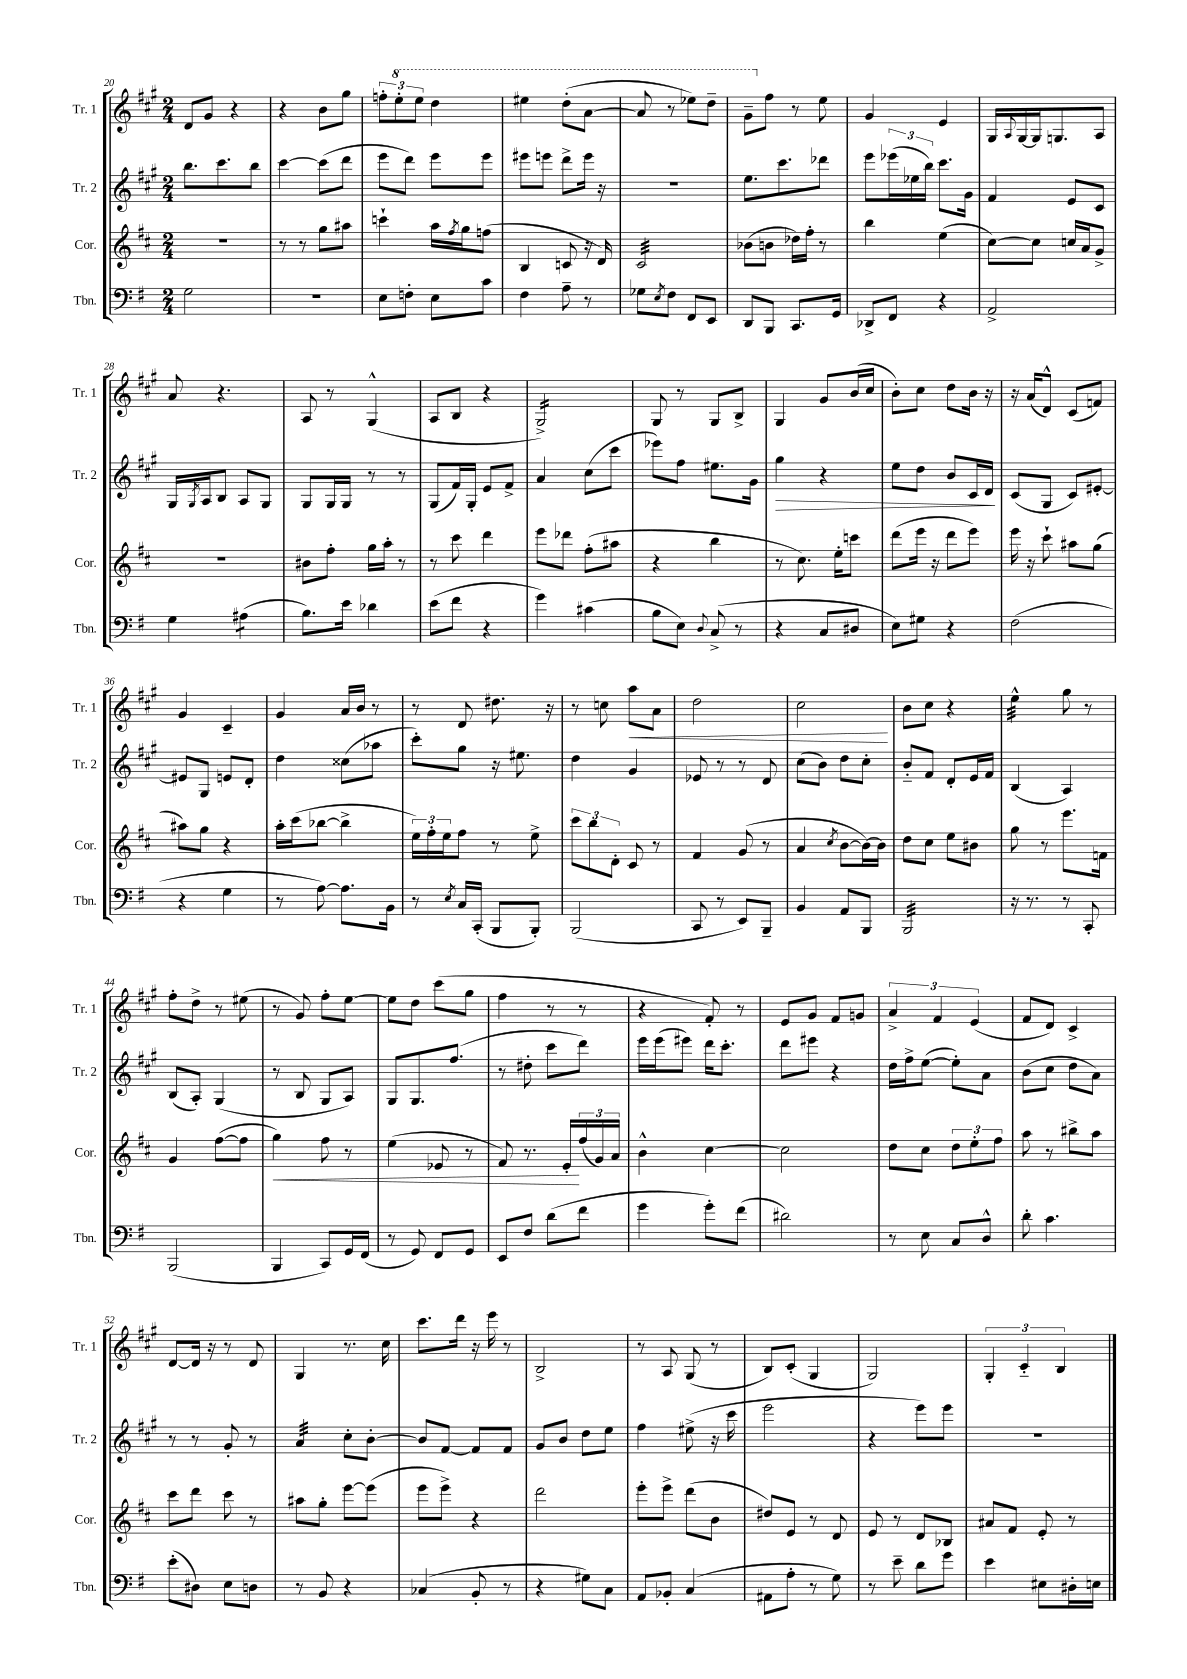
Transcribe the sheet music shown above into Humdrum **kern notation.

**kern	**kern	**kern	**kern
*staff4	*staff3	*staff2	*staff1
*clefF4	*clefG2	*clefG2	*clefG2
*k[f#]	*k[f#c#]	*k[f#c#g#]	*k[f#c#g#]
*M2/4	*M2/4	*M2/4	*M2/4
2G	2r	8.bb	8d
.	.	.	8g#
.	.	8.ccc#	.
.	.	.	4r
.	.	8bb	.
=	=	=	=
2r	8r	[4ccc#	4r
.	8r	.	.
.	8gg	(8ccc#]	8b
.	8aa#	8ddd	8gg#
=	=	=	=
8E	4ccc`	8eee	12ff'
.	.	.	12eee'
8F'	.	8ddd)	.
.	.	.	12eee
8E	16aa	8eee	4ddd
.	8qff#	.	.
.	16gg	.	.
8c	(8ff	8eee	.
=	=	=	=
4F#	4B	8eee#	4eee#
.	.	8eee	.
8A~	8c	8ddd^	(8ddd'
8r	16r	16eee	[8aa
.	16d)	16r	.
=	=	=	=
8G-	2c#	2r	8aa]
8qE	.	.	.
8F#	.	.	8r
8FF#	.	.	8eee-)
8EE	.	.	8ddd~
=	=	=	=
8DD	(8b-	8.ee	8gg#~
8BBB	8b	.	8ff#
.	.	8.ccc#	.
8.CC	16dd-)	.	8r
.	16ff#'	.	.
.	8r	8ddd-	8ee
16GG	.	.	.
=	=	=	=
8DD-^	4bb	8eee	4g#
8FF#	.	(24eee-	.
.	.	24ee-	.
.	.	24bb)	.
4r	(4ee	8.ccc#	4e
.	.	16g#	.
=	=	=	=
2AA^	[8cc#)	4f#	16G#
.	.	.	8qqA
.	.	.	[16G#
.	8cc#]	.	16G#]
.	.	.	8.G
.	16cc	8e	.
.	16a	.	.
.	8g^	8c#	8A
=	=	=	=
4G	2r	16G#	8a
.	.	8qG#	.
.	.	16A	.
.	.	8B	4.r
(4A#	.	8A	.
.	.	8G#	.
=	=	=	=
8.B)	8b#	8G#	8A
.	8ff#'	16G#	8r
16e	.	16G#	.
4d-	16gg	8r	(4G#^^
.	16aa'	.	.
.	8r	8r	.
=	=	=	=
(8e	8r	(8G#	8A
8f#	8ccc#	16f#)	8B
.	.	16G#'	.
4r	4ddd	8e	4r
.	.	8f#^	.
=	=	=	=
4g)	8eee	4a	2G#^)
.	8ddd-	.	.
(4c#	(8ff#'	(8cc#	.
.	8aa#	8ccc#	.
=	=	=	=
8B	4r	8eee-)	8G#
8E)	.	8ff#	8r
8qqD	.	.	.
(8C^	4bb	8.ee#	8G#
8r	.	.	8B^
.	.	16g#	.
=	=	=	=
4r	8r	4gg#	4G#
.	8.cc#)	.	.
8C	.	4r	8g#
.	16ee'	.	.
8D#	8ccc	.	(16b
.	.	.	16cc#
=	=	=	=
8E)	(8ddd	8ee	8b')
8G#	16eee	8dd	8cc#
.	16r	.	.
4r	8ddd	8b	8dd
.	8eee)	16c#	16b
.	.	16d	16r
=	=	=	=
(2F#	16eee	(8c#	16r
.	16r	.	(16a
.	8ccc#`	8G#	8d^^)
.	8aa#	8c#)	(8c#
.	(8gg	[8e#'	8f)
=	=	=	=
4r	8aa#)	8e#]	4g#
.	8gg	8G#	.
4G	4r	8e	4c#~
.	.	8d'	.
=	=	=	=
8r	16aa'	4dd	4g#
.	(16ccc#	.	.
[8A)	[8bb-	.	.
8.A]	4bb-^]	(8cc##	16a
.	.	.	16b
.	.	8aa-	8r
16BB	.	.	.
=	=	=	=
8r	24ee)	8ccc#')	8r
.	24ff#'	.	.
.	24ee	.	.
8qE	.	.	.
16C	8ff#	8gg#	8d
(16CC'	.	.	.
8BBB	8r	16r	8.dd#
.	.	8.ee#	.
8BBB')	8ee^	.	.
.	.	.	16r
=	=	=	=
(2BBB	12ccc#	4dd	8r
.	12bb	.	.
.	.	.	8cc
.	12d'	.	.
.	8c#	4g#	8aa
.	8r	.	8a
=	=	=	=
8CC	4f#	8e-	2dd
8r	.	8r	.
8EE)	(8g	8r	.
8BBB~	8r	8d	.
=	=	=	=
4BB	4a	(8cc#	2cc#
.	.	8b)	.
.	8qcc#	.	.
8AA	[8b	8dd	.
8BBB	16b_)	8cc#'	.
.	16b]	.	.
=	=	=	=
2BBB	8dd	8b'~	8b
.	8cc#	8f#	8cc#
.	8ee	8d'	4r
.	8b#	16e	.
.	.	16f#	.
=	=	=	=
16r	8gg	(4B	4ee^^
8.r	.	.	.
.	8r	.	.
8r	8.eee	4A)	8gg#
8CC'	.	.	8r
.	16f	.	.
=	=	=	=
(2BBB	4g	(8B	8ff#'
.	.	8A')	8dd^
.	([8ff#	(4G#	8r
.	8ff#]	.	(8ee#
=	=	=	=
4BBB	4gg)	8r	8r
.	.	8B	8g#)
8CC)	8ff#	8G#	8ff#'
16GG	8r	8A)	[8ee
(16FF#	.	.	.
=	=	=	=
8r	(4ee	8G#	8ee]
8GG)	.	8.G#	8dd
8FF#	8e-	.	(8ccc#
.	.	(8.ff#	.
8GG	8r	.	8gg#
=	=	=	=
8EE	8f#)	8r	4ff#
8F#	8.r	8dd#'	.
(8d	.	8ccc#	8r
.	16e'	.	.
8f#	(24ff#	8ddd)	8r
.	24g)	.	.
.	24a	.	.
=	=	=	=
4g	4b^^	16eee	4r
.	.	(16eee	.
.	.	8eee#)	.
8g')	[4cc#	16ddd	8f#')
.	.	8.ccc#'	.
(8f#	.	.	8r
=	=	=	=
2d#)	2cc#]	8ddd	8e
.	.	8eee#	8g#
.	.	4r	8f#
.	.	.	8g
=	=	=	=
8r	8dd	16dd	6a^
.	.	16ff#^	.
8E	8cc#	([8ee	.
.	.	.	6f#
8C	12dd	8ee'])	.
.	12ee'	.	(6e
8D^^	.	8a	.
.	12ff#	.	.
=	=	=	=
8d'	8aa	(8b	8f#
4.c	8r	8cc#	8d)
.	8bb#^	8dd	4c#^
.	8aa	8a)	.
=	=	=	=
(8e'	8ccc#	8r	[8d
8D#)	8ddd	8r	16d]
.	.	.	16r
8E	8ccc#	8g#'	8r
8D	8r	8r	8d
=	=	=	=
8r	8aa#	4a	4G#
8BB	8gg'	.	.
4r	[8eee	8cc#'	8.r
.	(8eee]	[8b'	.
.	.	.	16cc#
=	=	=	=
(4C-	8eee	8b]	8.ccc#
.	8eee^)	[8f#	.
.	.	.	16ddd
8BB'	4r	8f#]	16r
.	.	.	16eee
8r	.	8f#	8r
=	=	=	=
4r	2ddd	8g#	2B^
.	.	8b	.
8G#)	.	8dd	.
8C	.	8ee	.
=	=	=	=
8AA	8eee'	4ff#	8r
8BB-'	8eee^	.	8A
(4C	(8ddd	(8ee#^	(8G#
.	8b	16r	8r
.	.	16ccc#	.
=	=	=	=
8AA#	8dd#)	2eee	8B)
8A'	8e	.	(8c#'
8r	8r	.	4G#
8G)	8d	.	.
=	=	=	=
8r	8e	4r	2G#)
8e~	8r	.	.
8d	8d	8eee)	.
8g	8B-	8eee	.
=	=	=	=
4e	8a#	2r	6G#'
.	8f#	.	.
.	.	.	6c#'~
8E#	8e'	.	.
.	.	.	6B
16D#'	8r	.	.
16E	.	.	.
==	==	==	==
*-	*-	*-	*-
